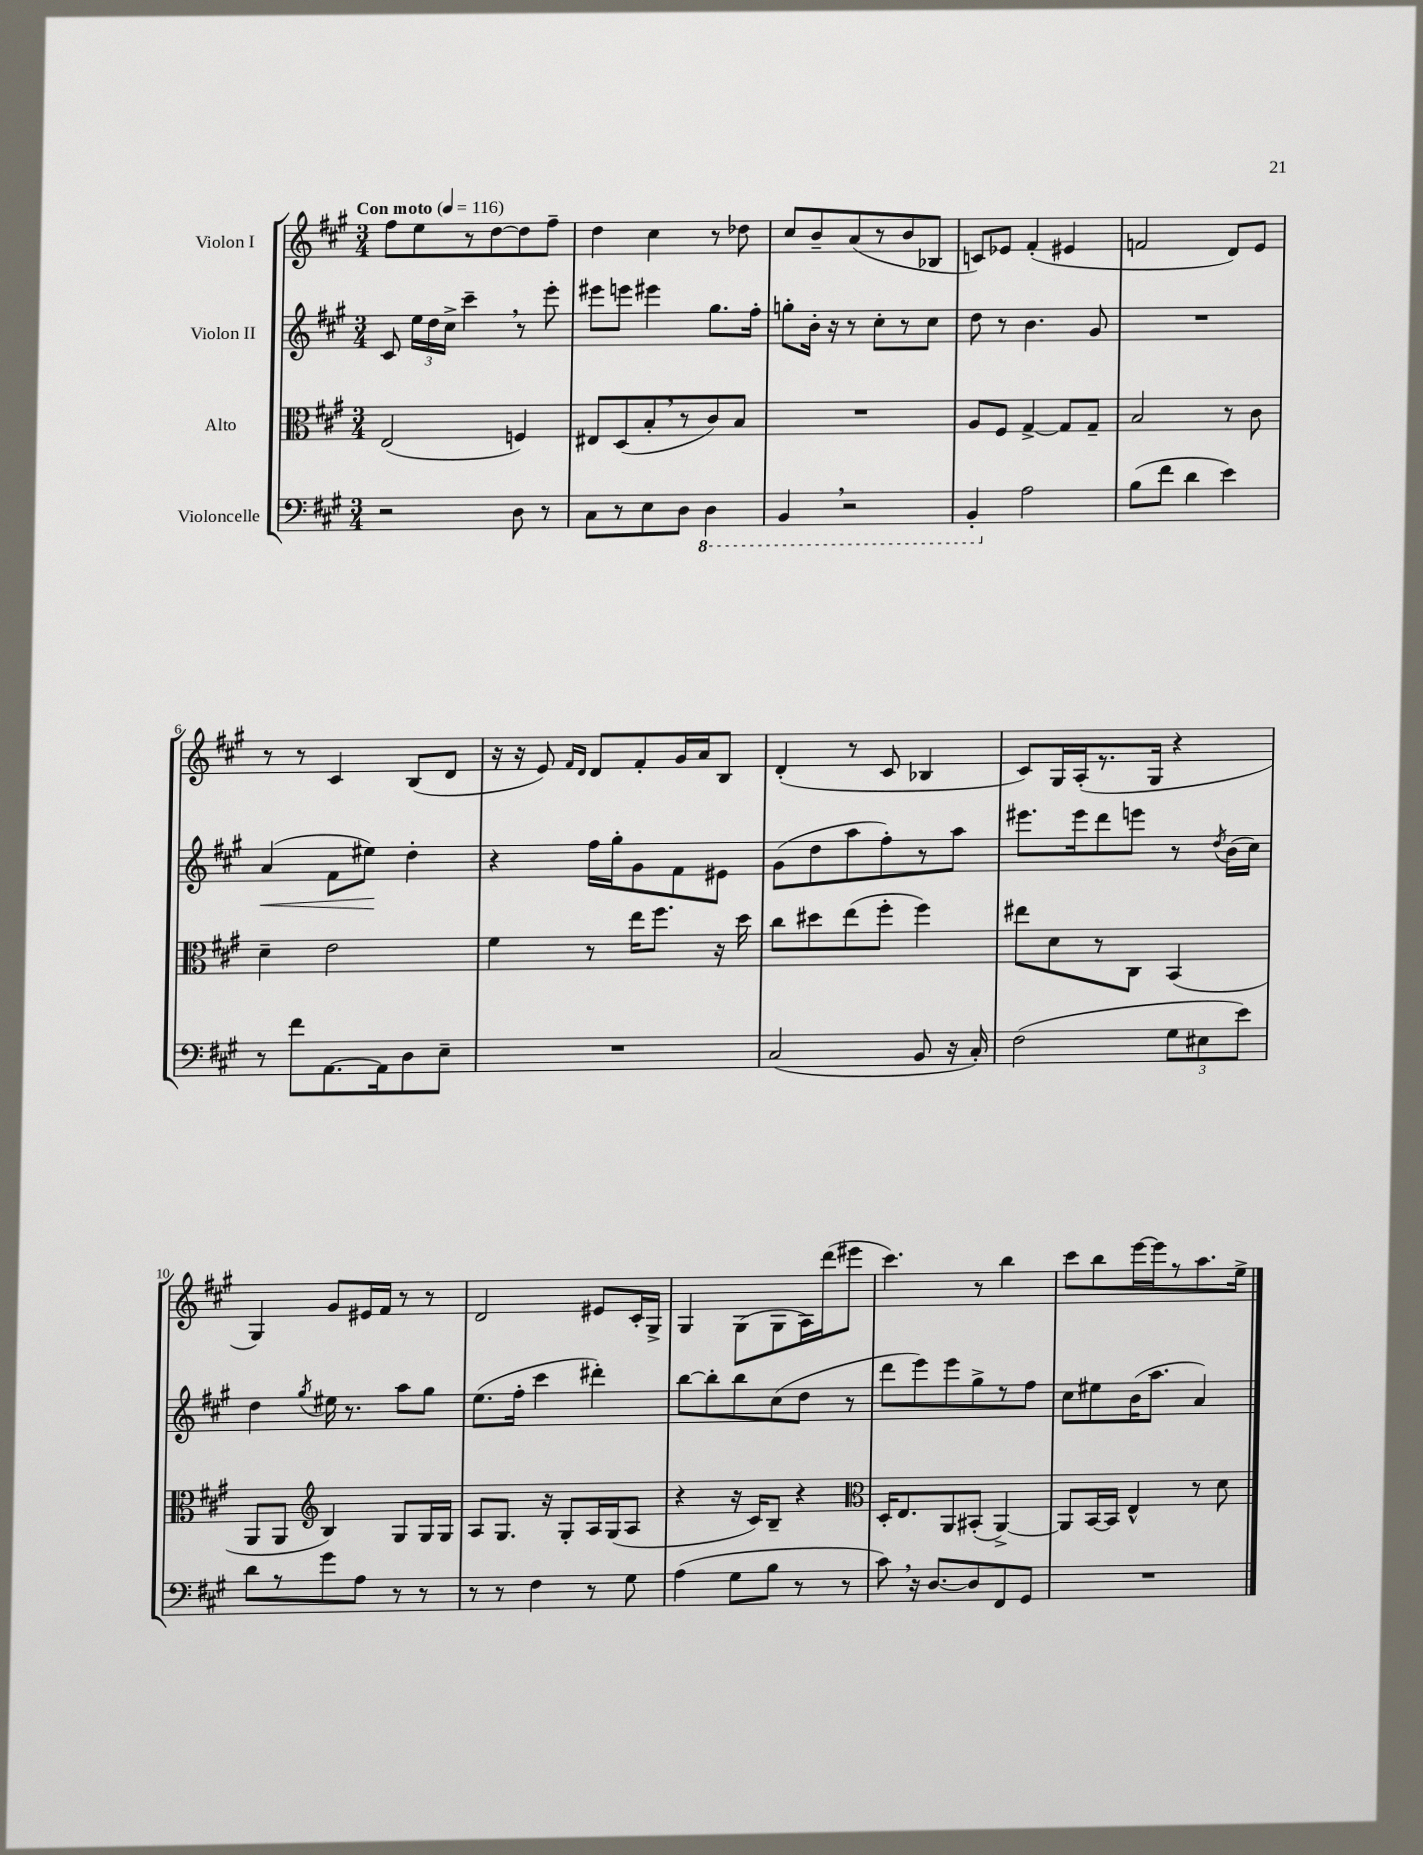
<<
\new StaffGroup <<
\new Staff = "s0" \with { instrumentName = "Violon I" } {
    \clef treble \key a \major \numericTimeSignature \time 3/4 \tempo "Con moto" 4 = 116
    \autoBeamOff fis''8[ e''8 r8 d''8~ d''8 fis''8]-- |
    d''4 cis''4 r8 des''8 |
    cis''8[ b'8-- a'8( r8 b'8 bes8] |
    c'8[) ees'8] fis'4-.( eis'4 |
    f'2 d'8[) e'8] |
    r8 r8 cis'4 b8[( d'8] |
    r16 r16 e'8) \grace { fis'16[ d'16] } d'8[ fis'8-. gis'16 a'16 b8] |
    d'4-.( r8 cis'8 bes4 |
    cis'8[) gis16 a16-.( r8. gis16] r4 |
    gis4) gis'8[ eis'16 fis'16] r8 r8 |
    d'2 eis'8[ cis'16-. gis16]-> |
    gis4 gis8[( gis8 a16) d'''16( eis'''8] |
    cis'''4.) r8 b''4 |
    cis'''8[ b''8 e'''16~ e'''16 r8 a''8. e''16]-> \bar "|." |
}
\new Staff = "s1" \with { instrumentName = "Violon II" } {
    \clef treble \key a \major \numericTimeSignature \time 3/4
    \autoBeamOff cis'8 \tuplet 3/2 { e''16[ d''16 cis''16]-> } cis'''4-- \breathe r8 e'''8-. |
    eis'''8[ e'''8] eis'''4 gis''8.[ fis''16]-. |
    g''8[-. b'16]-. r16 r8 cis''8[-. r8 cis''8] |
    d''8 r8 b'4. gis'8 |
    R2. |
    a'4\<( fis'8[ eis''8]\!) d''4-. |
    r4 fis''16[ gis''16-. gis'8 fis'8 eis'8] |
    gis'8[( d''8 a''8 fis''8-.) r8 a''8] |
    eis'''8.[ eis'''16 d'''8 e'''8] r8 \acciaccatura { d''8 } b'16[( cis''16]) |
    d''4 \acciaccatura { gis''8 } eis''16 r8. a''8[ gis''8] |
    e''8.[( fis''16]-. cis'''4 dis'''4-.) |
    b''8[~ b''8-. b''8 cis''8( d''8] r8 |
    d'''8[ e'''8) e'''8 gis''8-> r8 fis''8] |
    cis''8[ eis''8 b'16( a''8.] a'4) \bar "|." |
}
\new Staff = "s2" \with { instrumentName = "Alto" } {
    \clef alto \key a \major \numericTimeSignature \time 3/4
    \autoBeamOff e2( f4) |
    eis8[ d8( b8-. \breathe r8 cis'8) b8] |
    R2. |
    a8[ fis8] gis4~-> gis8[ gis8]-- |
    b2 r8 cis'8 |
    d'4-- e'2 |
    fis'4 r8 e''16[ fis''8.] r16 d''16 |
    cis''8[ dis''8 e''8( fis''8]-. fis''4) |
    eis''8[ d'8 r8 cis8] b,4( |
    a,8[ a,8] \clef treble b4) gis8[ gis16 gis16] |
    a8[ gis8.] r16 gis8[-. a16 gis16( a8] |
    r4 r16 cis'16[) b8]-- r4 |
    \clef alto d16[-. e8. a,8 bis,8]-.( a,4~->) |
    a,8[ b,16~ b,16] e4-^ r8 d'8 \bar "|." |
}
\new Staff = "s3" \with { instrumentName = "Violoncelle" } {
    \clef bass \key a \major \numericTimeSignature \time 3/4
    \autoBeamOff r2 d8 r8 |
    cis8[ r8 e8 d8] \ottava #-1 d,4 |
    b,,4 \breathe r2 |
    b,,4-. \ottava #0 a2 |
    b8[( fis'8] d'4 e'4) |
    r8 fis'8[ a,8.~ a,16 d8 e8]-- |
    R2. |
    cis2( b,8 r16 cis16-.) |
    fis2( \tuplet 3/2 { gis8[ eis8 e'8]) } |
    d'8[ r8 gis'8 a8] r8 r8 |
    r8 r8 fis4 r8 gis8 |
    a4( gis8[ b8] r8 r8 |
    cis'8) \breathe r16 d8.[~ d8 fis,8 gis,8] |
    R2. \bar "|." |
}
>>
>>
